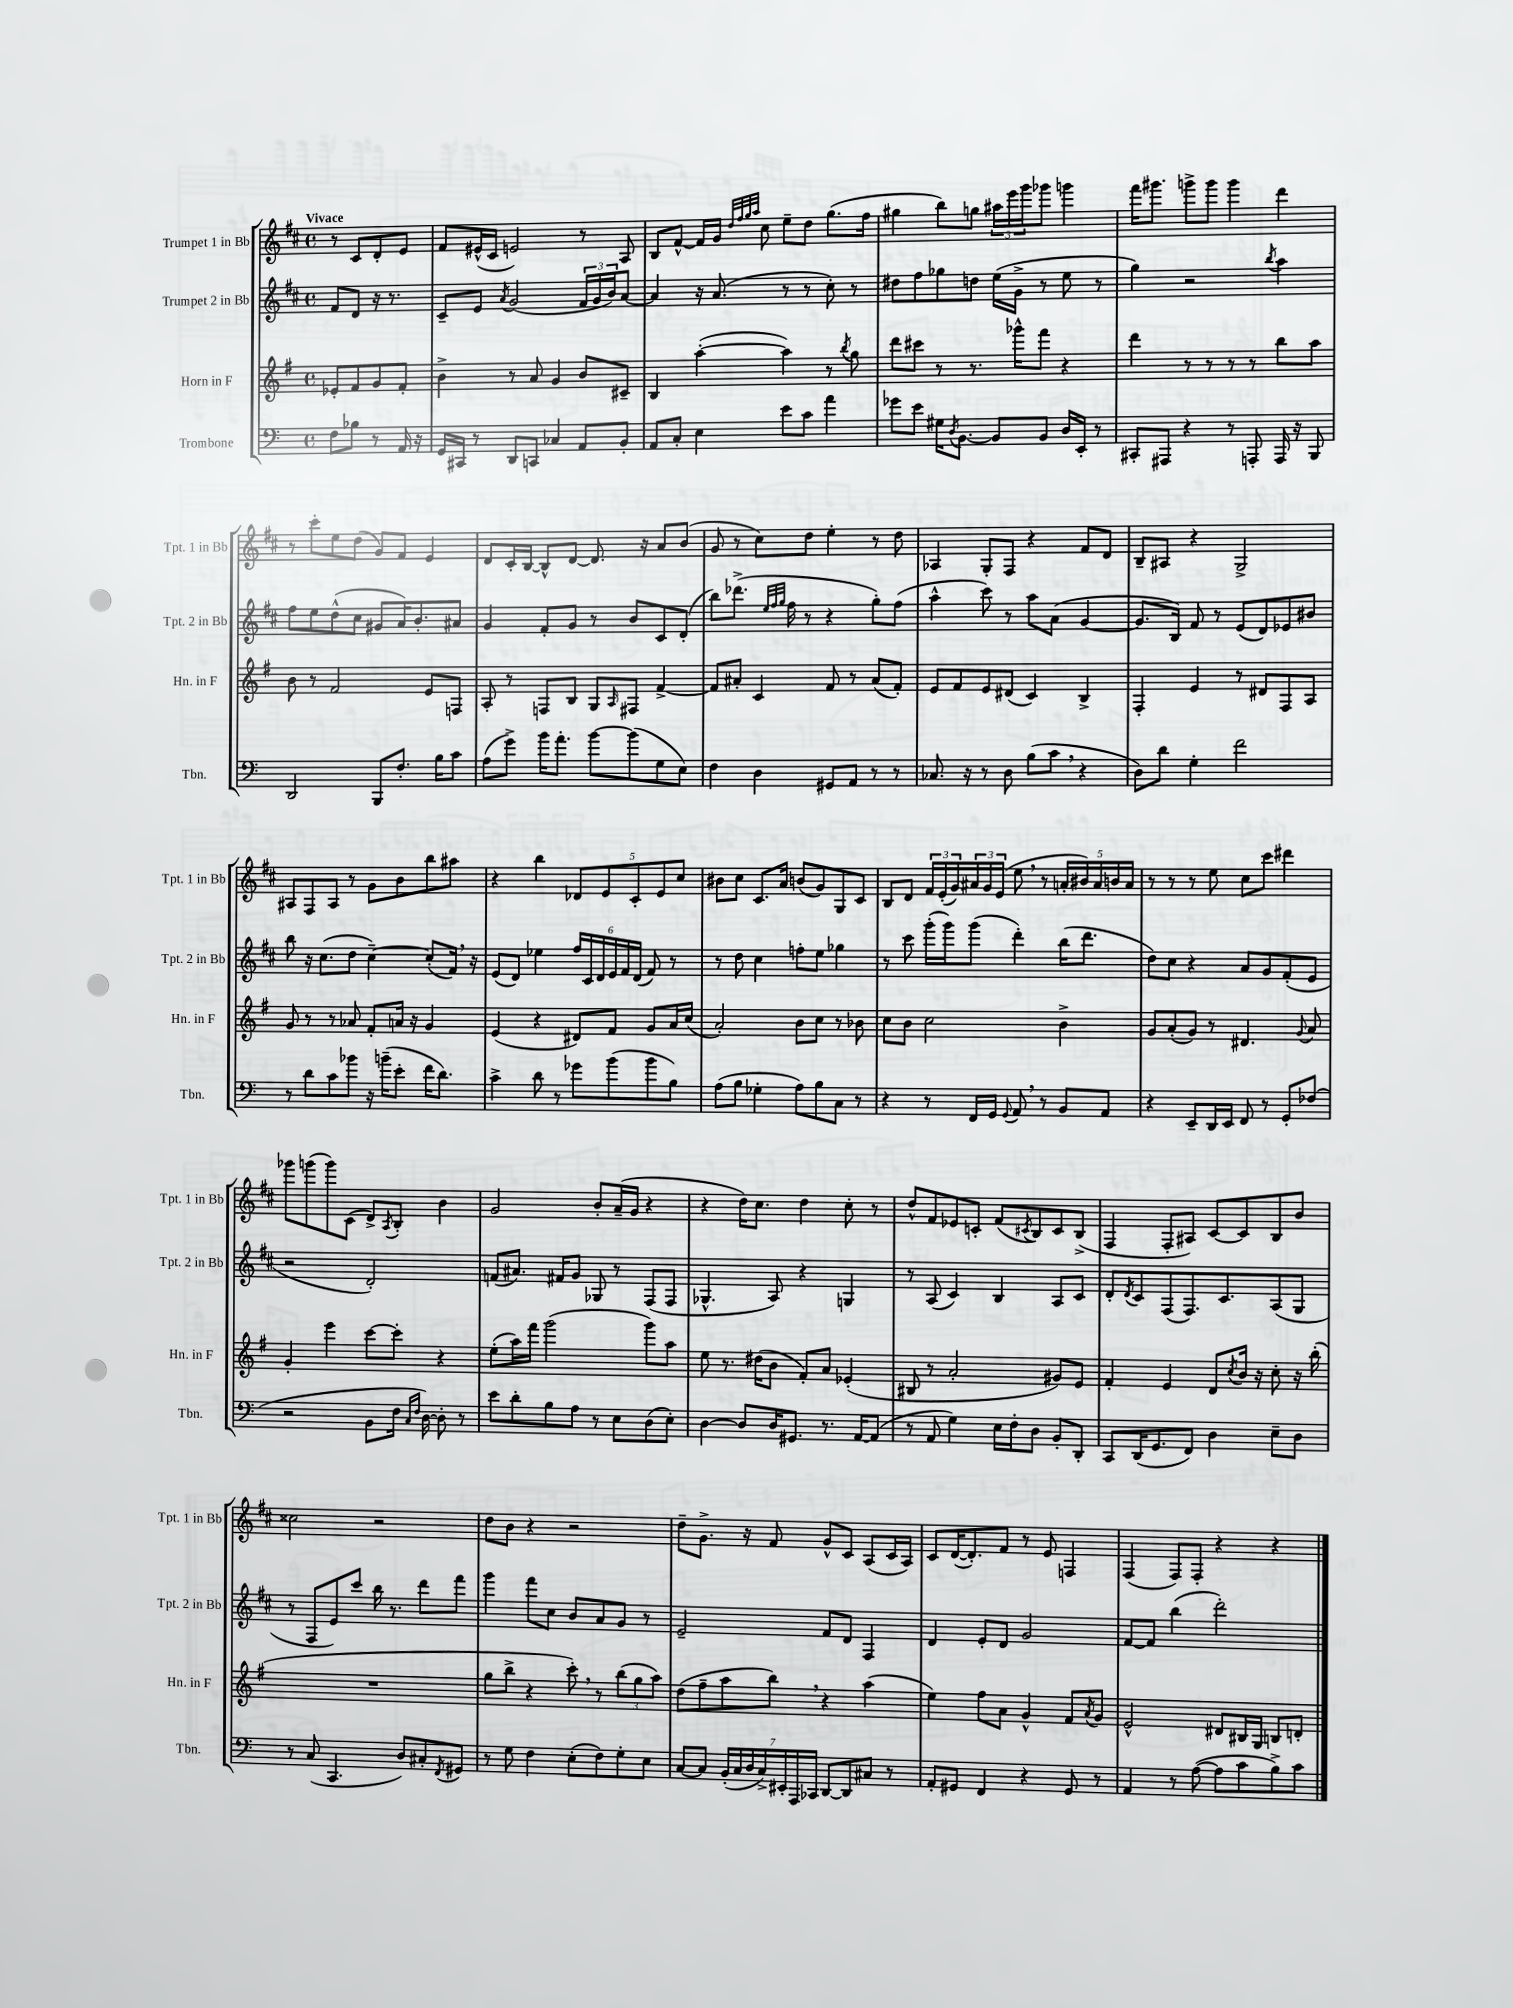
<<
\new StaffGroup <<
\new Staff = "s0" \with { instrumentName = "Trumpet 1 in Bb" shortInstrumentName = "Tpt. 1 in Bb" } {
    \clef treble \key d \major \defaultTimeSignature \time 4/4 \partial 2 \tempo "Vivace"
    r8 cis'8 d'8-. e'8 |
    fis'8 eis'16-^( cis'16 e'2) r8 a8 |
    b8 fis'8~-^ fis'16 g'16 \grace { d''32 fis''32 g''32 a''32 } cis''8 e''8-- d''8 g''8.( fis''16 |
    gis''4 b''8) g''8 \tuplet 3/2 { ais''16 e'''16 g'''16 } ges'''8 g'''4 |
    fis'''16 gis'''8. g'''8-> g'''8 g'''4 d'''4 |
    r8 cis'''8-. e''8 d''8( g'8) fis'8 e'4 |
    d'8 cis'16-. b16~ b8-^ d'8~ d'8. r16 a'8 b'8( |
    g'8 r8 cis''8) d''8 e''4-. r8 d''8 |
    aes4 g8-. fis8 r4 fis'8 d'8 |
    b8-- ais8 r4 g2-> |
    ais8 fis8 ais8 r8 g'8 b'8 b''8 ais''8 |
    r4 b''4 \tuplet 5/4 { des'8 e'8 cis'8-. e'8 cis''8 } |
    bis'8 cis''8 cis'8. a'16 b'8( g'8) g8 cis'8 |
    b8 d'8 \tuplet 3/2 { fis'16 e'16-.( g'16) } \tuplet 3/2 { ais'16 g'16 e'16( } e''8 \breathe r8 \tuplet 5/4 { a'16-. bis'16) a'16 b'16 a'16 } |
    r8 r8 r8 e''8 cis''8 cis'''8 dis'''4 |
    ges'''8 g'''8( g'''8) cis'8( d'8->) \acciaccatura { a8 } b8-. b'4 |
    g'2 b'8-. a'16--( g'16 r4 |
    r4 d''16) cis''8. d''4 cis''8-. r8 |
    d''8-^ fis'8 ees'8 c'8-. fis'8( \acciaccatura { cis'8 } b8) cis'8 b8->( |
    fis4 fis8-. ais8) cis'8~ cis'8 b8 b'8 |
    cisis''2 r2 |
    d''8 b'8 r4 r2 |
    d''8-- g'8.-> r16 fis'8 g'8-^ cis'8 a8( cis'16 a16) |
    cis'8 d'16~( d'8.-.) fis'8 r8 e'8 f4 |
    fis4( fis8) fis8-. r4 r4 \bar "|." |
}
\new Staff = "s1" \with { instrumentName = "Trumpet 2 in Bb" shortInstrumentName = "Tpt. 2 in Bb" } {
    \clef treble \key d \major \defaultTimeSignature \time 4/4 \partial 2
    fis'8 d'8 r16 r8. |
    cis'8-- e'8 \acciaccatura { a'8 } g'2( \tuplet 3/2 { fis'16 g'16 b'16) } a'8~ |
    a'4 r16 a'8.( r8 r8 cis''8-.) r8 |
    dis''8 fis''8 ges''8 d''8 e''16( g'16-> r8 e''8 r8 |
    g''4) r2 \acciaccatura { b''8 } a''4 |
    fis''8 e''8 d''8-^( cis''8 gis'8 a'16) b'8.-. ais'8 |
    g'4 fis'8-. g'8 r8 b'8 cis'8 d'8-.( |
    b''8) des'''8.->( \grace { e''32 fis''32 g''32 } fis''16 r8 r4 g''8-.) fis''8( |
    a''4-^ cis'''8) r8 a''8 a'8( g'4~ |
    g'8. b16) fis'8 r8 e'8( d'8) ees'8 bis'8 |
    b''8 r16 cis''8.( d''8 cis''4~--) cis''8-.( fis'16) \breathe r16 |
    e'8( d'8) ees''4 \tuplet 6/4 { fis''16 cis'16 d'16 e'16 fis'16 d'16( } fis'8) r8 |
    r8 d''8 cis''4 f''8-. e''8 ges''4 |
    r8 cis'''8 g'''16-.( g'''16) g'''8( d'''4-.) b''16( d'''8. |
    d''8) cis''8 r4 a'8 g'8 fis'8-.( e'8 |
    r2 d'2-.) |
    f'8( ais'8.) fis'16 g'8 ges8 r8 fis8( fis8 |
    ges4.-^ a8) r4 g4 |
    r8 a8( cis'4) b4 a8 cis'8 |
    d'8-. \acciaccatura { d'8 } cis'8 fis8( fis8.) cis'8. a8( g8 |
    r8 fis8 e'8) cis'''8 b''16 r8. d'''8 fis'''8 |
    g'''4 fis'''8 cis''8 b'8 a'8 g'8 r8 |
    e'2-- fis'8 d'8 fis4 |
    d'4 e'8-. d'8 g'2 |
    fis'8~ fis'8 b''4( d'''2-.) \bar "|." |
}
\new Staff = "s2" \with { instrumentName = "Horn in F" shortInstrumentName = "Hn. in F" } {
    \clef treble \key g \major \defaultTimeSignature \time 4/4 \partial 2
    ees'8-. fis'8 g'8 fis'8-. |
    b'4-> r8 a'8 g'4 b'8 cis'8-- |
    b4 a''4~-.( a''4) r8 \acciaccatura { b''8 } g''8 |
    d'''8 cis'''8 r8 r8. ges'''16-^ fis'''8 r4 |
    d'''4 r8 r8 r8 r8 b''8 a''8 |
    b'8 r8 fis'2 e'8 f8 |
    a8-. r8 f8 b8 g8 \grace { a16 } fis8 fis'4~-> |
    fis'8 ais'8-. c'4 fis'8 r8 ais'8( fis'8-.) |
    e'8 fis'8 e'8 dis'8( c'4) b4-> |
    fis4-. e'4 r8 dis'8 fis8 a8 |
    g'8 r8 r8 aes'8 fis'8-. a'16 r16 g'4 |
    e'4( r4 dis'8) fis'8 g'8 a'16 c''16( |
    a'2-.) b'8 c''8 r8 bes'8 |
    c''8 b'8 c''2 b'4-> |
    g'8 a'8-.( g'8) r8 dis'4. \appoggiatura { g'8 } a'8 |
    g'4-. e'''4 c'''8~ c'''8-. r4 |
    e''8-.( a''16) fis'''16 g'''2( g'''8) a''8 |
    e''8 r8. dis''16( b'8 fis'8-.) a'8 ees'4-.( |
    bis8 r8 a'2-. gis'8) e'8 |
    fis'4-. e'4 d'8 \acciaccatura { c''8 } b'16 r16 c''8-. r16 b''16-.( |
    R1 |
    g''8 b''8-> r4 c'''8-.) \breathe r8 \tuplet 3/2 { b''8( g''8 a''8) } |
    d''8( fis''8-- a''8 b''8) \breathe r4 a''4( |
    e''4) fis''8 a'8 g'4-^ fis'8 \acciaccatura { a'8 } g'8 |
    e'2-^ dis'8 bis16 g16 b8 d'8-. \bar "|." |
}
\new Staff = "s3" \with { instrumentName = "Trombone" shortInstrumentName = "Tbn." } {
    \clef bass \key c \major \defaultTimeSignature \time 4/4 \partial 2
    f8 bes8 r8 a,16 r16 |
    g,16 cis,16 r8 d,8 c,8 ces4 a,8 b,8-. |
    a,8 c8-. e4 e'8 c'8 a'4 |
    ges'8 e'8 gis16 \acciaccatura { d8 } b,8.~ b,8 b,8 d16 e,16-. r8 |
    cis,8-. ais,,8 r4 r8 a,,8-. a,,16 r16 b,,8 |
    d,2 b,,8 f8.-. b16 c'8 |
    a8( g'8->) b'16 a'8.-. b'8~ b'8( g8 e8) |
    f4 d4 gis,8 a,8 r8 r8 |
    ces8. r16 r8 d8 b8( c'8 \breathe r4 |
    d8) d'8 g4-. f'2 |
    r8 d'8 c'8 bes'8 r16 b'16--( e'8-. f'16 d'8.) |
    c'4-> d'8 r8 ges'8 b'8( b'8 b8) |
    a8( b8 ges4-. a8) b8 c8 r8 |
    r4 r8 f,16 g,16 \appoggiatura { g,8 } a,8 \breathe r8 b,8 a,8 |
    r4 e,8-- d,16 e,16 f,8 r8 g,8-. fes8( |
    r2 b,8 f16 \grace { c16 f16 } d16~) d8-. r8 |
    e'8 d'8-. b8 a8 r8 e8 d8( e8-.) |
    d4~ d8 d16 gis,8. r8. a,16~ a,8( |
    r8 a,8 g4) e16 f16-. d8 b,8-. d,8-. |
    c,8 d,16( g,8. f,8) d4 e8-- d8 |
    r8 c8( c,4. d8) cis8-. \acciaccatura { f,8 } gis,8 |
    r8 g8 f4 e8-.( f8) g8-. e8 |
    c8~ c8 \tuplet 7/4 { b,16-.( c16 d16 c16->) eis,16-. a,,16 ces,16 } d,8~ d,8 cis8 r8 |
    a,8-. gis,8 f,4 r4 gis,8 r8 |
    a,4 r8 a8~( a8 c'8 b8->) c'8 \bar "|." |
}
>>
>>
\layout { \context { \Score \remove "Bar_number_engraver" } }
